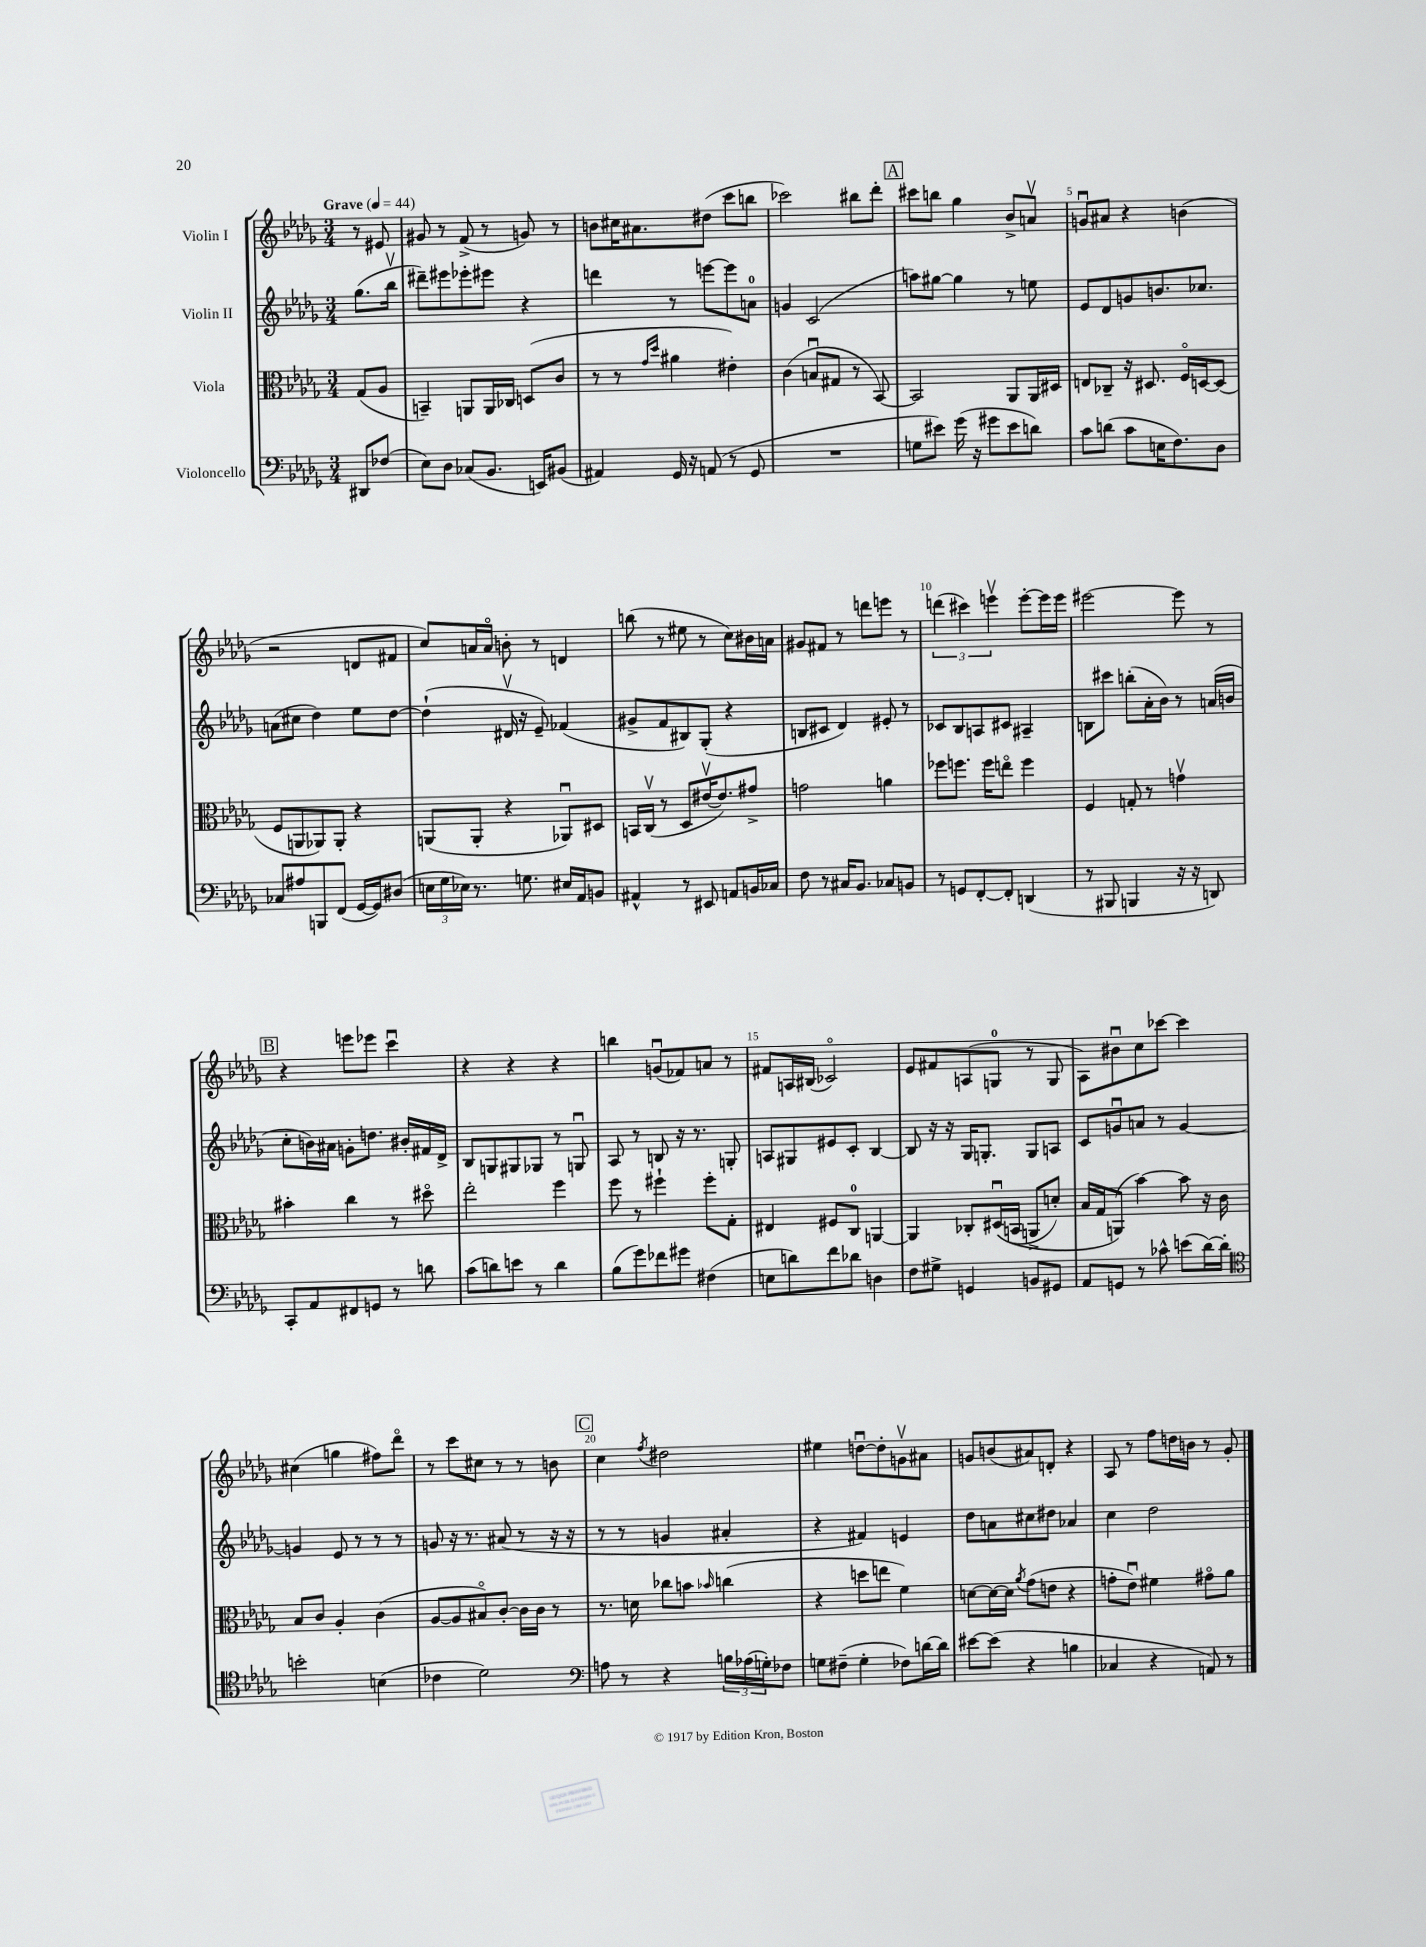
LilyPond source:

<<
\new StaffGroup <<
\new Staff = "s0" \with { instrumentName = "Violin I" } {
    \clef treble \key des \major \numericTimeSignature \time 3/4 \partial 4 \tempo "Grave" 4 = 44
    r8 eis'8 |
    gis'8 r8 f'8->( r8 g'8) r8 |
    b'8 cis''16 ais'8. dis''8( c'''8 b''8 |
    ces'''2) bis''8 des'''8-. |
    \mark \markup { \box "A" } cis'''8 b''8 ges''4 bes'8-> a'8\upbow |
    g'8\downbow ais'8 r4 b'4( |
    r2 d'8 fis'8 |
    c''8) a'16 a'16\flageolet b'8-. r8 d'4 |
    b''8( r8 eis''8 r8 c''8) bis'16 a'16 |
    gis'8 fis'8 r8 d'''8 e'''8 r8 |
    \tuplet 3/2 { d'''4( cis'''4) e'''4\upbow } e'''8~-. e'''16 e'''16 |
    eis'''2~ eis'''8 r8 |
    \mark \markup { \box "B" } r4 e'''8 ees'''8 c'''4\downbow |
    r4 r4 r4 |
    b''4 g'8\downbow( fes'8) a'8 r8 |
    fis'8 a16 bis16( ces'2\flageolet) |
    ees'8 fis'8 a8( g8-0 r8 g8 |
    aes8) bis'8\downbow c''8 ces'''8~ ces'''4 |
    cis''4( g''4 fis''8) des'''8\flageolet |
    r8 c'''8 cis''8 r8 r8 b'8 |
    \mark \markup { \box "C" } c''4 \acciaccatura { f''8 } dis''2 |
    eis''4 d''8~\downbow d''8-. g'8\upbow ais'8 |
    g'8 b'8( ais'8) d'8-. r4 |
    aes8 r8 f''8 d''16 b'16 r8 ges'8-. \bar "|." |
}
\new Staff = "s1" \with { instrumentName = "Violin II" } {
    \clef treble \key des \major \numericTimeSignature \time 3/4 \partial 4
    ges''8.( bes''16\upbow |
    dis'''8--) eis'''8 ees'''8-. eis'''8 r4 |
    d'''4 r8 e'''8~ e'''8 a'8-0 |
    g'4 c'2( |
    \mark \markup { \box "A" } a''8) gis''8~ gis''4 r8 e''8 |
    ees'8 des'8 g'8 b'8. ces''8. |
    a'8( cis''8 des''4) ees''8 des''8~ |
    des''4-!( dis'16\upbow r16 ees'8--) fes'4( |
    gis'8-> f'8 bis8) ges8-.( r4 |
    b8 cis'8 des'4) eis'8-. r8 |
    ces'8 bes8 a8 cis'8 ais4-- |
    b8 cis'''8 b''8-.( aes'16-. bes'16) r8 a'16( b'16 |
    \mark \markup { \box "B" } c''8-. b'16) ais'16 g'8-. d''8. bis'16-. fis'16 des'16-> |
    bes8 g8 gis8 ges8 r8 g8\downbow |
    aes8 r8 b8 r16 r8. g8-. |
    a8 gis8 eis'8 c'8-. bes4~ |
    bes8 r16 r16 ges16 g8.-. g8 a8 |
    c'8 g'8\downbow a'8 r8 g'4~ |
    g'4 ees'8 r8 r8 r8 |
    g'8 r16 r8. ais'8( r8 r16 r16 |
    \mark \markup { \box "C" } r8 r8 g'4 ais'4-. |
    r4 fis'4) e'4 |
    des''8 a'8 cis''8 dis''8 aes'4 |
    c''4 des''2 \bar "|." |
}
\new Staff = "s2" \with { instrumentName = "Viola" } {
    \clef alto \key des \major \numericTimeSignature \time 3/4 \partial 4
    ges8( aes8 |
    b,4--) a,8 a,16 ces16 d8( c'8 |
    r8 r8 \grace { ges'16 des''16 } ais'4 eis'4-.) |
    c'4( b8\downbow gis8 r8 bes,8~) |
    \mark \markup { \box "A" } bes,2 aes,8 aes,16 dis16 |
    e8 ces8-- r16 dis8. f16\flageolet d16~ d8( |
    f8 a,8 aes,8) aes,8-. r4 |
    a,8( a,8-. r4 aes,8\downbow) dis8 |
    b,16 c16\upbow( r8 des8 eis'16~\upbow eis'8.) gis'8-> |
    g'2 a'4 |
    fes''8 f''8. f''16 e''8\flageolet f''4 |
    f4 g8-. r8 g'4\upbow |
    \mark \markup { \box "B" } bis'4-. c''4 r8 dis''8\flageolet |
    ees''2-. f''4 |
    f''8 r8 fis''4-! fis''8-. ges8-. |
    eis4 fis8 c8-0 a,4~ |
    a,4 ces8-. dis16\downbow(\( b,16 a,8-> d'8-.) |
    bes16 ges16 a,8(\) bes'4~) bes'8 r16 c'16 |
    bes8 c'8 aes4-. c'4( |
    aes8~ aes8 bis8\flageolet) c'8~-. c'16 c'16 r8 |
    \mark \markup { \box "C" } r8. d'16 ces''8 b'8 \grace { bes'16 } c''4( |
    r4 d''8 e''8 f'4) |
    d'8~ d'16~ d'16 \acciaccatura { aes'8 } ges'8( e'8 r4 |
    g'8-. ees'8\downbow) fis'4 gis'8\flageolet aes'8 \bar "|." |
}
\new Staff = "s3" \with { instrumentName = "Violoncello" } {
    \clef bass \key des \major \numericTimeSignature \time 3/4 \partial 4
    dis,8 fes8( |
    ees8) des8 ces8( bes,8. e,16) bis,8( |
    ais,4) ges,16 r16 a,8( r8 ges,8 |
    R2. |
    \mark \markup { \box "A" } g8 eis'8) ges'16( r16 gis'8 eis'8 d'8) |
    c'8 d'8( c'8 e16 f8.) des8 |
    ces8 ais8 b,,8 f,8( ges,16~ ges,16) dis8( |
    \tuplet 3/2 { e16 ges16 ees16) } r8. g8. eis16 aes,16 b,8 |
    ais,4-^ r8 eis,8 a,8 b,16 ces16 |
    f8 r8 cis16 bes,8. ces8 b,8 |
    r8 g,8 f,8~-. f,8-. d,4( |
    r8 bis,,8 b,,4 r16 r16 d,8) |
    \mark \markup { \box "B" } c,8-. aes,8 fis,8 g,8 r8 d'8 |
    c'8( d'8) e'8 r8 d'4 |
    bes8( ges'8) fes'8 gis'8 fis4( |
    e8 d'8) f'8 des'8 d4 |
    f8 gis8-> g,4 b,8 gis,8 |
    aes,8 g,8 r8 ces'8-^ e'8( des'16~) des'16-. |
    \clef tenor b'2-. b4( |
    ces'4 des'2) |
    \mark \markup { \box "C" } \clef bass a8 r8 r4 \tuplet 3/2 { b16 aes16( g16-.) } fes8 |
    g8 fis8--( g4-. fes8) d'16~ d'16 |
    eis'8~ eis'8( r4 b4 |
    ces4 r4 a,8) r8 \bar "|." |
}
>>
>>
\layout { \context { \Score \override BarNumber.break-visibility = ##(#f #t #t) barNumberVisibility = #(every-nth-bar-number-visible 5) } }
